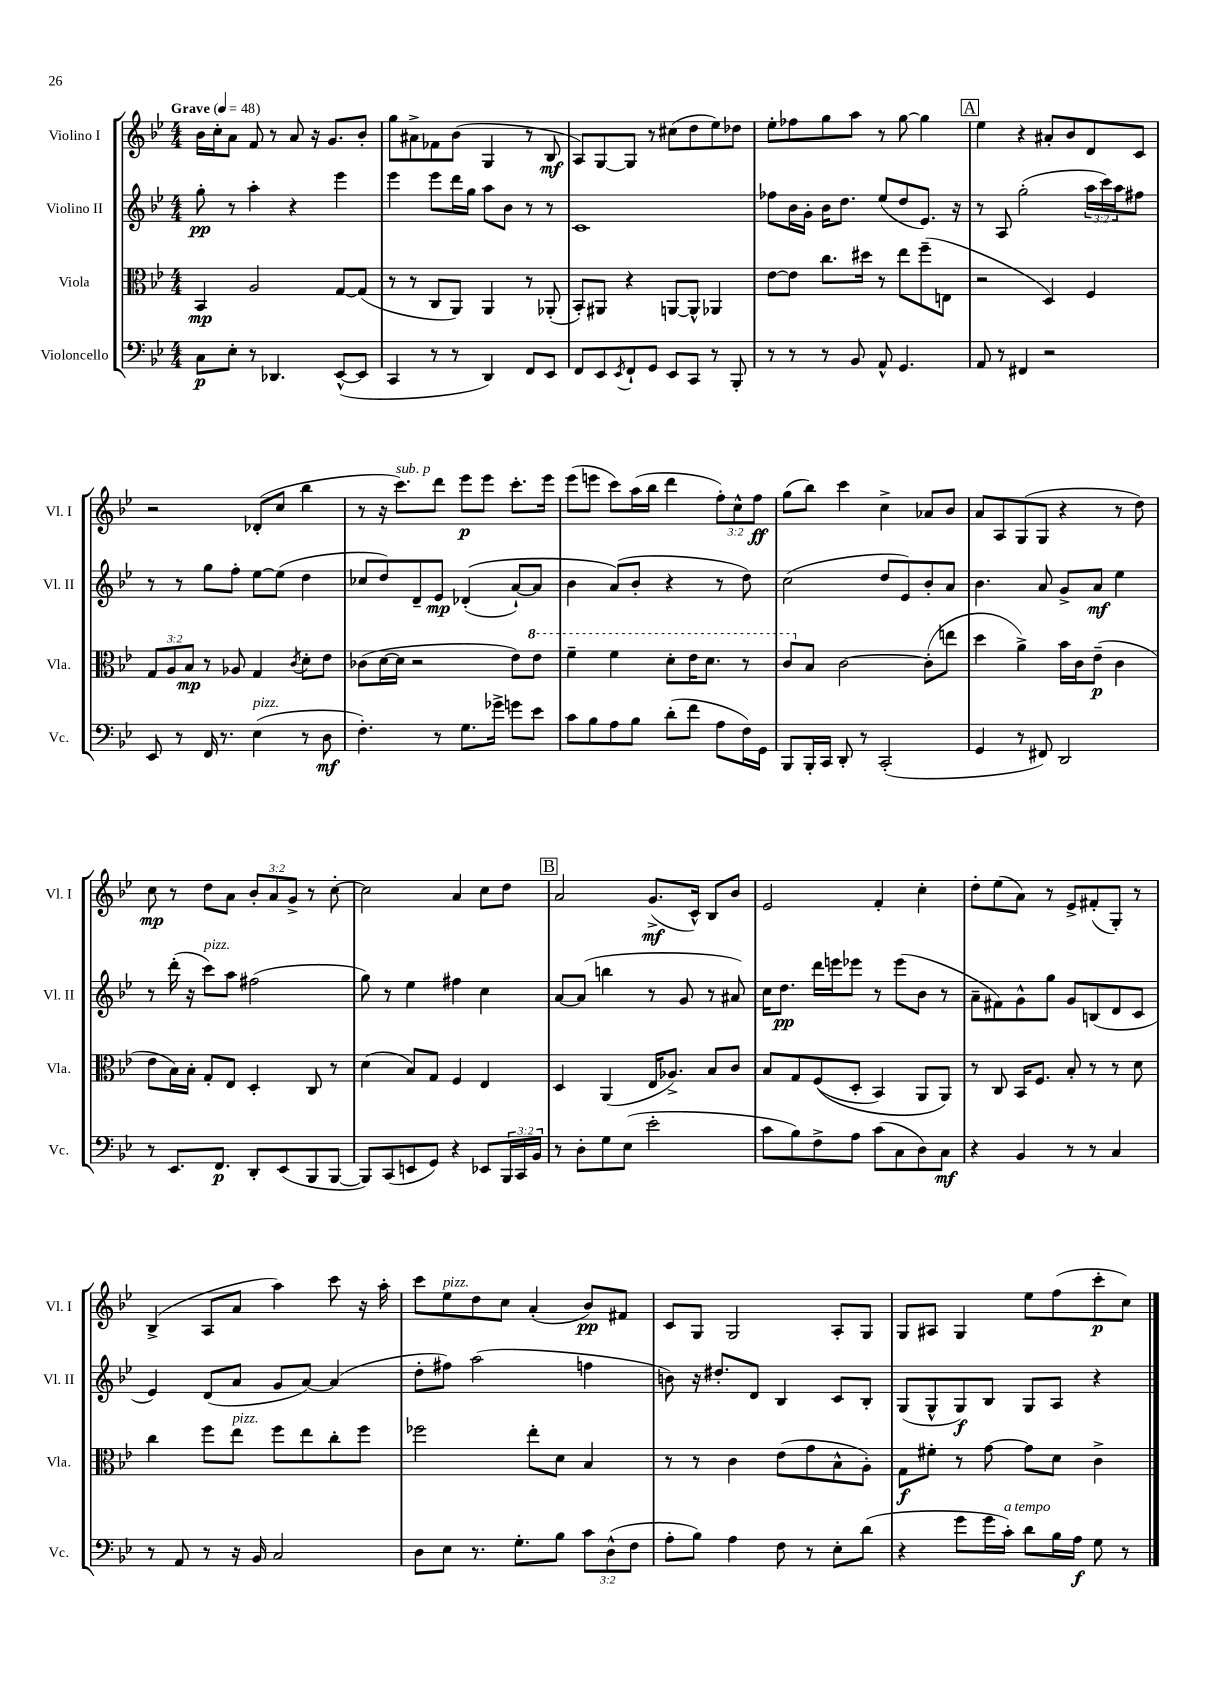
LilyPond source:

<<
\new StaffGroup <<
\new Staff = "s0" \with { instrumentName = "Violino I" shortInstrumentName = "Vl. I" } {
    \clef treble \key bes \major \numericTimeSignature \time 4/4 \override Staff.TupletNumber.text = #tuplet-number::calc-fraction-text \tempo "Grave" 4 = 48
    bes'16 c''16-. a'8 f'8 r8 a'8 r16 g'8. bes'8-. |
    g''8 ais'8-> fes'8 bes'8( g4 r8 bes8\mf |
    a8) g8~ g8 r8 cis''8( d''8 ees''8) des''8 |
    ees''8-. fes''8 g''8 a''8 r8 g''8~ g''4 |
    \mark \markup { \box "A" } ees''4 r4 ais'8-. bes'8 d'8 c'8 |
    r2 des'8-.( c''8 bes''4 |
    r8 r16 c'''8.^\markup { \italic "sub. p" }) d'''8 ees'''8\p ees'''8 c'''8.-. ees'''16 |
    ees'''8( e'''8 c'''8) a''16( bes''16 d'''4 \tuplet 3/2 { f''8-.) c''8-^ f''8\ff } |
    g''8( bes''8) c'''4 c''4-> aes'8 bes'8 |
    a'8 a8 g8( g8 r4 r8 d''8) |
    c''8\mp r8 d''8 a'8 \tuplet 3/2 { bes'8-. a'8 g'8-> } r8 c''8~-. |
    c''2 a'4 c''8 d''8 |
    \mark \markup { \box "B" } a'2 g'8.->\mf( c'16-^) bes8 bes'8 |
    ees'2 f'4-. c''4-. |
    d''8-. ees''8( a'8) r8 ees'8-> fis'8-.( g8-.) r8 |
    bes4->( a8 a'8 a''4) c'''8 r16 a''16-. |
    c'''8 ees''8^\markup { \italic "pizz." } d''8 c''8 a'4-.( bes'8\pp) fis'8 |
    c'8 g8 g2 a8-. g8 |
    g8 ais8 g4 ees''8 f''8( c'''8-.\p c''8) \bar "|." |
}
\new Staff = "s1" \with { instrumentName = "Violino II" shortInstrumentName = "Vl. II" } {
    \clef treble \key bes \major \numericTimeSignature \time 4/4 \override Staff.TupletNumber.text = #tuplet-number::calc-fraction-text
    g''8-.\pp r8 a''4-. r4 ees'''4 |
    ees'''4 ees'''8 d'''16 g''16 a''8 bes'8 r8 r8 |
    c'1 |
    fes''8 bes'16 g'16-. bes'16 d''8. ees''8( d''8 ees'8.) r16 |
    \mark \markup { \box "A" } r8 a8 g''2-.( \tuplet 3/2 { a''16 c'''16) a''16 } fis''8 |
    r8 r8 g''8 f''8-. ees''8~ ees''8( d''4 |
    ces''8 d''8) d'8-- ees'8\mp des'4-.(\( a'8~-!) a'8 |
    bes'4 a'8(\) bes'8-. r4 r8 d''8) |
    c''2( d''8 ees'8) bes'8-. a'8 |
    bes'4. a'8 g'8-> a'8\mf ees''4 |
    r8 d'''16-.( r16 c'''8^\markup { \italic "pizz." }) a''8 fis''2( |
    g''8) r8 ees''4 fis''4 c''4 |
    \mark \markup { \box "B" } a'8~ a'8( b''4 r8 g'8 r8 ais'8) |
    c''16 d''8.\pp d'''16 e'''16 ees'''8 r8 ees'''8( bes'8 r8 |
    a'8-- fis'8) g'8-^ g''8 g'8 b8( d'8 c'8 |
    ees'4) d'8( a'8 g'8 a'8~) a'4( |
    d''8-. fis''8) a''2( f''4 |
    b'8) r16 dis''8.-. d'8 bes4 c'8 bes8-. |
    g8( g8-^ g8\f) bes8 g8 a8 r4 \bar "|." |
}
\new Staff = "s2" \with { instrumentName = "Viola" shortInstrumentName = "Vla." } {
    \clef alto \key bes \major \numericTimeSignature \time 4/4 \override Staff.TupletNumber.text = #tuplet-number::calc-fraction-text
    bes,4\mp a2 g8~ g8( |
    r8 r8 c8 a,8) a,4 r8 aes,8-.( |
    bes,8-.) ais,8 r4 a,8~ a,8-^ aes,4 |
    ees'8~ ees'8 c''8. dis''16 r8 ees''8 f''8--( e8 |
    \mark \markup { \box "A" } r2 d4) f4 |
    \tuplet 3/2 { g8 a8 bes8\mp } r8 aes8 g4 \acciaccatura { c'8 } d'8-. ees'8 |
    ces'8( d'16~ d'16 r2 ees'8) \ottava #1 ees''8 |
    f''4-- f''4 d''8-. ees''16 d''8. r8 |
    c''8 \ottava #0 bes8 c'2~ c'8-.( e''8 |
    d''4 a'4->) bes'16 c'16 ees'8--\p( c'4 |
    ees'8 bes16) bes16-. g8-. ees8 d4-. c8 r8 |
    d'4( bes8) g8 f4 ees4 |
    \mark \markup { \box "B" } d4 a,4( ees16 aes8.->) bes8 c'8 |
    bes8 g8 f8(\( d8-. bes,4) a,8 a,8\) |
    r8 c8 bes,16 f8. bes8-. r8 r8 d'8 |
    c''4 f''8 ees''8^\markup { \italic "pizz." } f''8 ees''8 c''8-. f''8 |
    fes''2 ees''8-. d'8 bes4 |
    r8 r8 c'4 ees'8( g'8 bes8-^ a8-.) |
    g8\f fis'8-. r8 g'8~ g'8 d'8 c'4-> \bar "|." |
}
\new Staff = "s3" \with { instrumentName = "Violoncello" shortInstrumentName = "Vc." } {
    \clef bass \key bes \major \numericTimeSignature \time 4/4 \override Staff.TupletNumber.text = #tuplet-number::calc-fraction-text
    c8\p ees8-. r8 des,4. ees,8~-^( ees,8 |
    c,4 r8 r8 d,4) f,8 ees,8 |
    f,8 ees,8 \acciaccatura { ees,8 } f,8-! g,8 ees,8 c,8 r8 bes,,8-. |
    r8 r8 r8 bes,8 a,8-^ g,4. |
    \mark \markup { \box "A" } a,8 r8 fis,4 r2 |
    ees,8 r8 f,16 r8. ees4^\markup { \italic "pizz." }( r8 d8\mf |
    f4.-.) r8 g8. ges'16-> g'8 ees'8 |
    c'8 bes8 a8 bes8 d'8-.( f'8 a8 f16) g,16 |
    bes,,8 bes,,16-. c,16 d,8-. r8 c,2-.( |
    g,4 r8 fis,8) d,2 |
    r8 ees,8. f,8.\p d,8-. ees,8( bes,,8 bes,,8~ |
    bes,,8) c,8( e,8 g,8) r4 ees,8 \tuplet 3/2 { bes,,16 c,16 bes,16 } |
    \mark \markup { \box "B" } r8 d8-. g8 ees8( ees'2-. |
    c'8 bes8) f8-> a8 c'8( c8 d8) c8\mf |
    r4 bes,4 r8 r8 c4 |
    r8 a,8 r8 r16 bes,16 c2 |
    d8 ees8 r8. g8.-. bes8 \tuplet 3/2 { c'8 d8-^( f8 } |
    a8-. bes8) a4 f8 r8 ees8-. d'8( |
    r4 g'8 g'16 c'16-.^\markup { \italic "a tempo" }) d'8 bes16 a16\f g8 r8 \bar "|." |
}
>>
>>
\layout { \context { \Score \remove "Bar_number_engraver" } }
